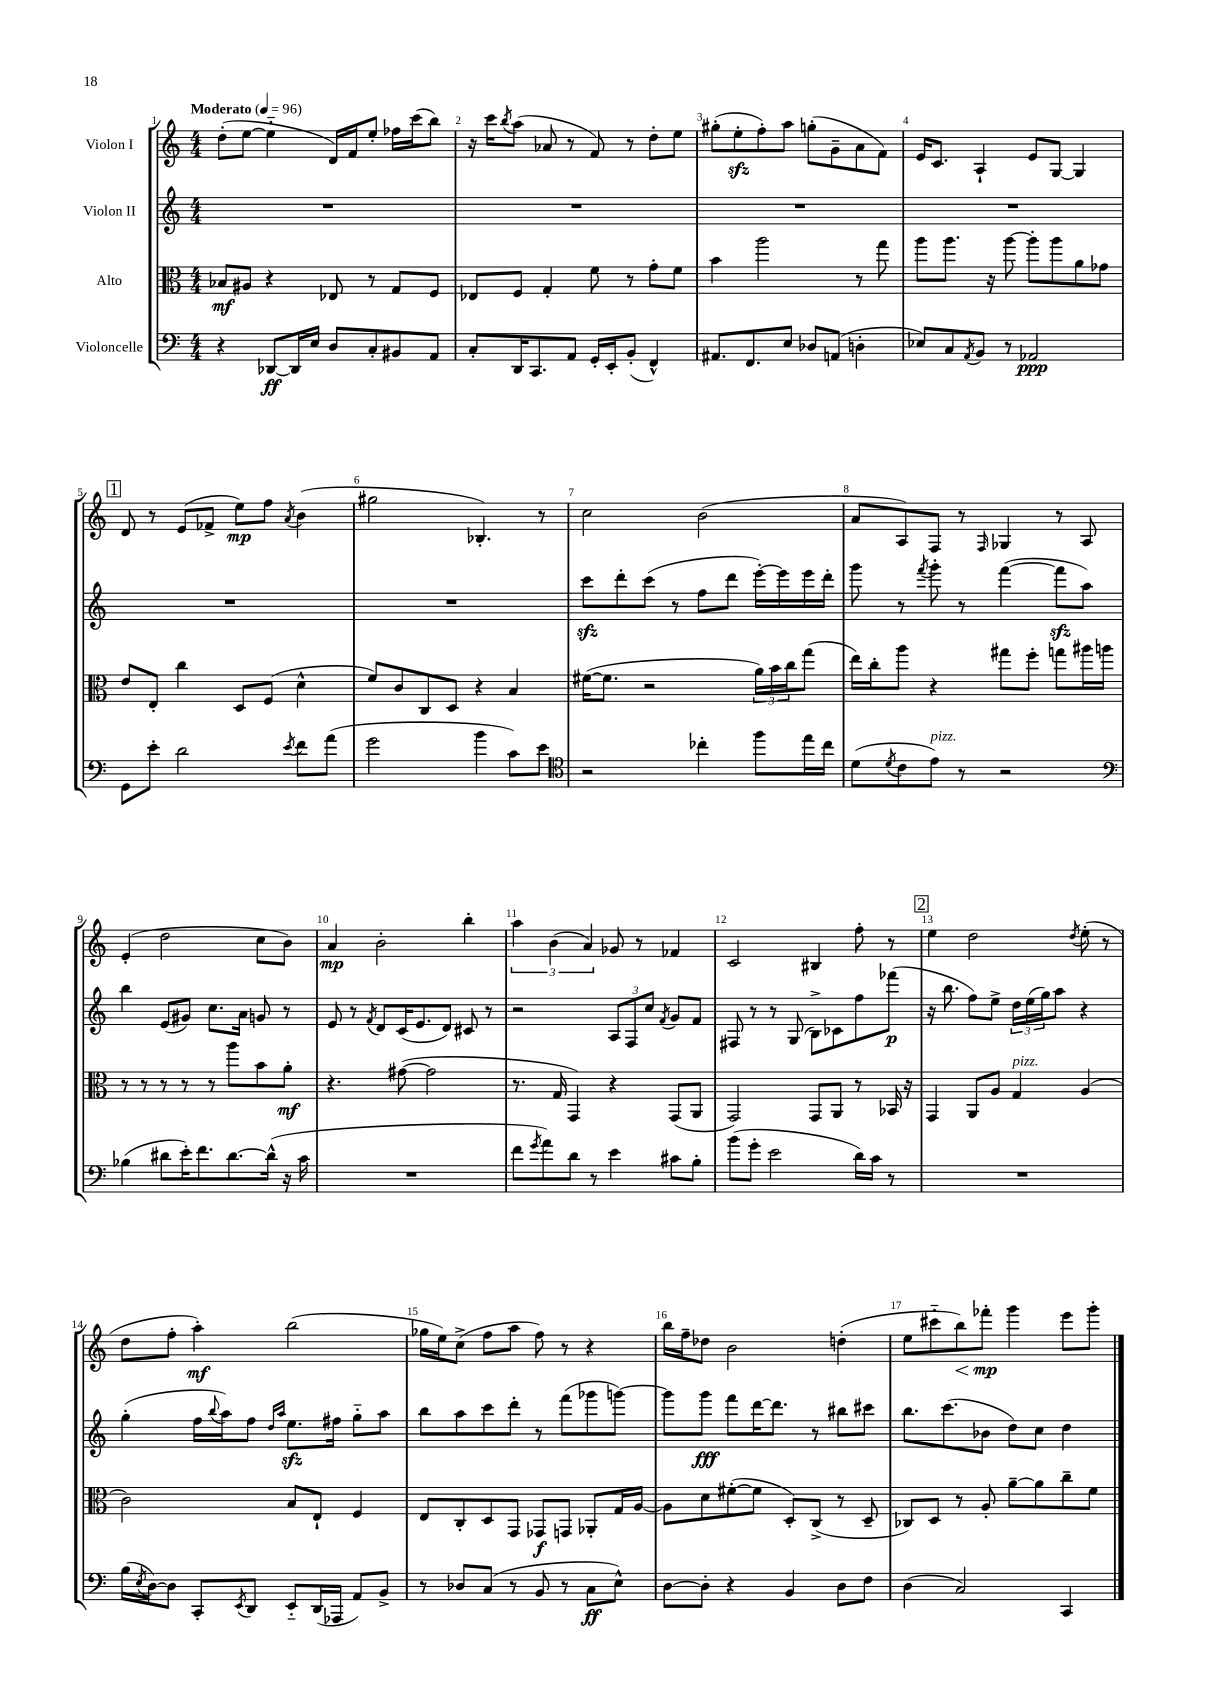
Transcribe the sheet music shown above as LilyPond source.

<<
\new StaffGroup <<
\new Staff = "s0" \with { instrumentName = "Violon I" } {
    \clef treble \key c \major \numericTimeSignature \time 4/4 \tempo "Moderato" 4 = 96
    d''8-.( e''8~ e''4-_ d'16) f'16 e''8-. fes''16 c'''16( b''8) |
    r16 c'''16 \acciaccatura { b''8 } a''8( aes'8 r8 f'8) r8 d''8-. e''8 |
    gis''8-.( e''8-.\sfz f''8-.) a''8 g''8-.( g'8-- a'8 f'8) |
    e'16 c'8. a4-! e'8 g8~ g4 |
    \mark \markup { \box "1" } d'8 r8 e'8( fes'8-> e''8\mp) f''8 \acciaccatura { a'8 } b'4( |
    gis''2 bes4.-.) r8 |
    c''2 b'2( |
    a'8 a8) f8 r8 \grace { f16 } ges4 r8 a8 |
    e'4-.( d''2 c''8 b'8) |
    a'4\mp b'2-. b''4-. |
    \tuplet 3/2 { a''4 b'4( a'4) } ges'8 r8 fes'4 |
    c'2 bis4 f''8-. r8 |
    \mark \markup { \box "2" } e''4 d''2 \acciaccatura { d''8 } e''8-.( r8 |
    d''8 f''8-. a''4-.\mf) b''2( |
    ges''16 e''16) c''8->( f''8 a''8 f''8) r8 r4 |
    b''16 f''16-- des''8 b'2 d''4-.( |
    e''8 cis'''8-_ b''8\<) fes'''8-.\mp\! g'''4 e'''8 g'''8-. \bar "|." |
}
\new Staff = "s1" \with { instrumentName = "Violon II" } {
    \clef treble \key c \major \numericTimeSignature \time 4/4
    R1 |
    R1 |
    R1 |
    R1 |
    \mark \markup { \box "1" } R1 |
    R1 |
    c'''8\sfz d'''8-. c'''8( r8 f''8 d'''8 e'''16~-.) e'''16 e'''16 d'''16-. |
    g'''8 r8 \acciaccatura { f'''8 } g'''8-. r8 f'''4~( f'''8\sfz a''8) |
    b''4 e'8( gis'8) c''8. a'16 g'8 r8 |
    e'8 r8 \acciaccatura { f'8 } d'8 c'16( e'8. d'8) cis'8 r8 |
    r2 \tuplet 3/2 { a8 f8 c''8 } \acciaccatura { f'8 } g'8 f'8 |
    fis8 r8 r8 g8( b8->) ces'8 f''8 fes'''8\p( |
    \mark \markup { \box "2" } r16 b''8. f''8) e''8-> \tuplet 3/2 { d''16 e''16( g''16) } a''8 r4 |
    g''4-.( f''16 \appoggiatura { b''8 } a''16) f''8 \grace { d''16 a''16 } e''8.\sfz fis''16 g''8-_ a''8 |
    b''8 a''8 c'''8 d'''8-. r8 f'''8( ges'''8 g'''8~) |
    g'''8 g'''8\fff f'''8 d'''16~ d'''8. r8 bis''8 cis'''8 |
    b''8. c'''8.( bes'8 d''8) c''8 d''4 \bar "|." |
}
\new Staff = "s2" \with { instrumentName = "Alto" } {
    \clef alto \key c \major \numericTimeSignature \time 4/4
    bes8\mf ais8 r4 ees8 r8 g8 f8 |
    ees8 f8 g4-. f'8 r8 g'8-. f'8 |
    b'4 a''2 r8 g''8 |
    a''8 a''8. r16 a''8~ a''8-. a''8 a'8 ges'8 |
    \mark \markup { \box "1" } e'8 e8-. c''4 d8 f8( d'4-^ |
    f'8) c'8 c8 d8 r4 b4 |
    fis'16~( fis'8. r2 \tuplet 3/2 { a'16) b'16 c''16 } g''8( |
    e''16) c''16-. a''8 r4 gis''8 f''8-. g''8 ais''16 a''16 |
    r8 r8 r8 r8 r8 a''8 b'8 a'8-.\mf |
    r4. gis'8~( gis'2 |
    r8. g16 g,4) r4 g,8( a,8 |
    g,2) g,8 a,8 r8 bes,16 r16 |
    \mark \markup { \box "2" } g,4 a,8 a8 g4^\markup { \italic "pizz." } a4( |
    c'2) b8 e8-! f4 |
    e8 c8-. d8 g,8 ges,8\f g,8 aes,8-. g16 a16~ |
    a8 d'8 fis'8~-.( fis'8 d8-.) c8->( r8 d8-- |
    ces8) d8 r8 a8-. a'8~-- a'8 c''8-- f'8 \bar "|." |
}
\new Staff = "s3" \with { instrumentName = "Violoncelle" } {
    \clef bass \key c \major \numericTimeSignature \time 4/4
    r4 des,8~\ff des,16 e16 d8 c8-. bis,8 a,8 |
    c8-. d,16 c,8. a,8 g,16-. e,16-. b,8-.( f,4-^) |
    ais,8. f,8. e8 des8 a,8( d4-. |
    ees8) c8 \acciaccatura { a,8 } b,8 r8 aes,2\ppp |
    \mark \markup { \box "1" } g,8 e'8-. d'2 \acciaccatura { e'8 } f'8 a'8( |
    g'2 b'4 c'8) e'8 |
    \clef tenor r2 ces''4-. f''8 e''16 ces''16 |
    d'8( \acciaccatura { d'8 } c'8 e'8^\markup { \italic "pizz." }) r8 r2 |
    \clef bass bes4( dis'8 e'16-.) f'8. dis'8.~ dis'16-^( r16 c'16 |
    R1 |
    f'8 \acciaccatura { g'8 } a'8) d'8 r8 e'4 cis'8 b8-. |
    b'8( g'8-. e'2 d'16) c'16 r8 |
    \mark \markup { \box "2" } R1 |
    b16( \acciaccatura { e8 } d16~) d8 c,8-. \acciaccatura { e,8 } d,8 e,8-_ d,16( aes,,16 a,8) b,8-> |
    r8 des8 c8( r8 b,8 r8 c8\ff e8-^) |
    d8~ d8-. r4 b,4 d8 f8 |
    d4( c2) c,4 \bar "|." |
}
>>
>>
\layout { \context { \Score \override BarNumber.break-visibility = ##(#f #t #t) barNumberVisibility = #all-bar-numbers-visible } }
